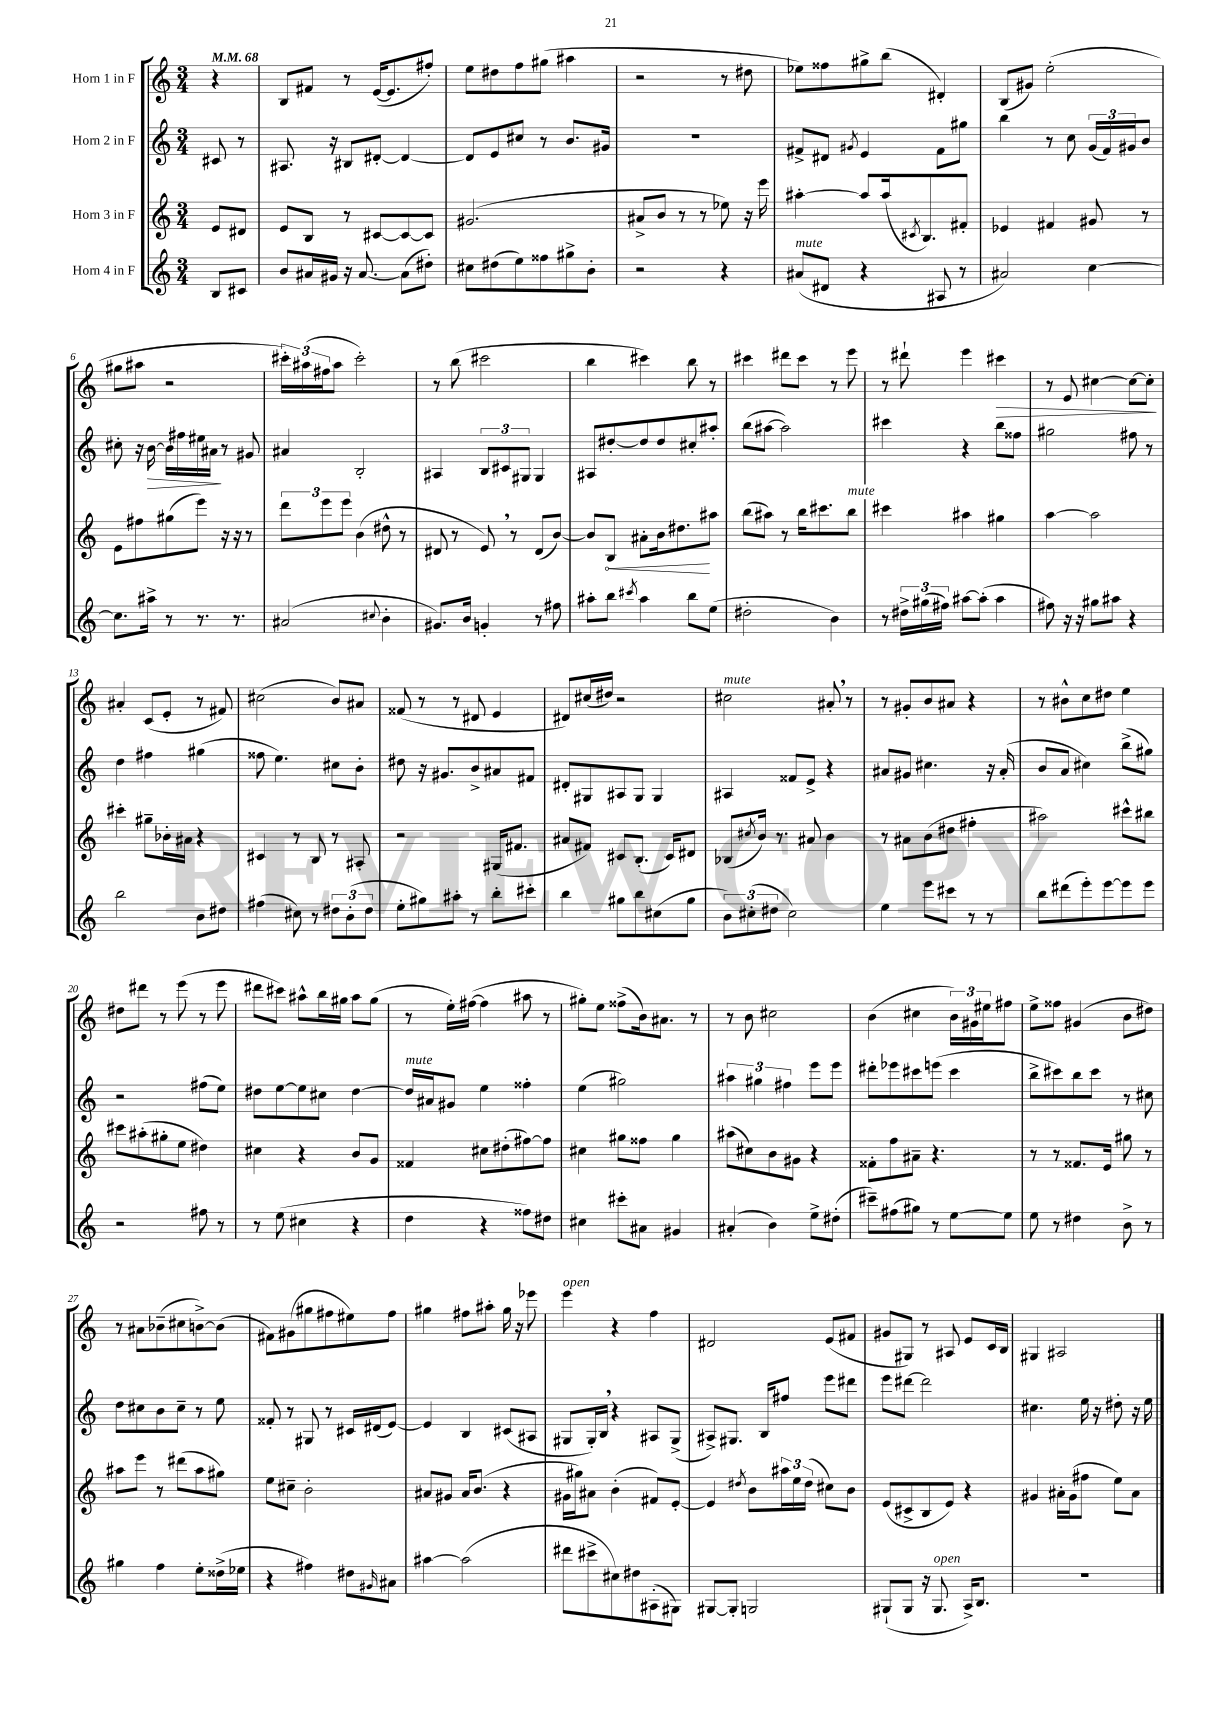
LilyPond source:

<<
\new StaffGroup <<
\new Staff = "s0" \with { instrumentName = "Horn 1 in F" } {
    \clef treble \key c \major \numericTimeSignature \time 3/4 \partial 4 \tempo 4 = 68
    r4 |
    b8 fis'8 r8 e'16~( e'8. fis''8-.) |
    e''8 dis''8 f''8 gis''8( ais''4 |
    r2 r8 dis''8 |
    ees''8) fisis''8 gis''8-> b''8( dis'4-.) |
    b8( gis'8) e''2-.( |
    gis''8 ais''8 r2 |
    \tuplet 3/2 { cis'''16-.) ais''16( fis''16 } ais''8 cis'''2-.) |
    r8 b''8( cis'''2 |
    b''4 cis'''4) b''8 r8 |
    cis'''4 dis'''8 cis'''8 r8 e'''8 |
    r8 dis'''8-! e'''4 cis'''4\> |
    r8 e'8 cis''4~ cis''8~ cis''8-.\! |
    ais'4-. c'8( e'8-. r8 fis'8) |
    cis''2( b'8) ais'8 |
    fisis'8( r8 r8 dis'8 e'4 |
    dis'8) cis''16( dis''16) r2 |
    cis''2^\markup { \italic "mute" } ais'8-. \breathe r8 |
    r8 gis'8-. b'8 ais'8 r4 |
    r8 bis'8-^ c''8 dis''8 e''4 |
    dis''8 dis'''8 r8 e'''8( r8 e'''8 |
    dis'''8 cis'''8) ais''8-^ b''16 gis''16 ais''8 gis''8( |
    r8 e''16-.) fis''16~( fis''4 ais''8 r8 |
    gis''8-.) e''8 fisis''8->( b'16) ais'8. r8 |
    r8 b'8 cis''2 |
    b'4( cis''4 \tuplet 3/2 { b'16) gis'16 eis''16 } fis''8 |
    e''8-> fisis''8 gis'4( b'8 dis''8) |
    r8 ais'8 bes'8--( cis''8 b'8~->) b'8( |
    fis'8) gis'8( gis''8 fis''8 eis''8) fis''8 |
    gis''4 fis''8 ais''8-. gis''16 r16 ees'''8 |
    e'''4^\markup { \italic "open" } r4 f''4 |
    dis'2 e'8( fis'8 |
    gis'8 gis8) r8 ais8 e'8 c'16 b16 |
    gis4 ais2 \bar "|." |
}
\new Staff = "s1" \with { instrumentName = "Horn 2 in F" } {
    \clef treble \key c \major \numericTimeSignature \time 3/4 \partial 4
    cis'8 r8 |
    ais8. r16 bis8 dis'8~-. dis'4~ |
    dis'8 e'8 cis''8 r8 b'8. gis'16 |
    R2. |
    fis'8-> dis'8 \acciaccatura { gis'8 } e'4 fis'8 gis''8 |
    b''4 r8 c''8 \tuplet 3/2 { g'16( f'16) gis'16 } b'8 |
    cis''8-. r16 b'16~\> b'16 fis''16 eis''16 ais'16\! r8 gis'8 |
    ais'4 b2-. |
    ais4 \tuplet 3/2 { b8 cis'8 gis8 } gis4 |
    ais8 dis''8~-. dis''8 dis''8 cis''8-. ais''8-. |
    b''8( ais''8~ ais''2) |
    cis'''4 r4 b''8 fisis''8 |
    gis''2 fis''8 r8 |
    d''4 fis''4 gis''4( |
    fisis''8 e''4.) cis''8 b'8-. |
    dis''8 r16 gis'8. b'8-> ais'8 fis'8 |
    dis'8-. gis8 ais8 gis8 gis4 |
    ais4 fisis'8 e'8-> r4 |
    ais'8 gis'8 cis''4. r16 ais'16-.( |
    b'8 a'8 cis''4) b''8->( gis''8) |
    r2 fis''8( e''8) |
    dis''8 e''8~ e''8 cis''8 dis''4~ |
    dis''16^\markup { \italic "mute" } ais'16 gis'8 e''4 fisis''4-. |
    e''4( gis''2) |
    \tuplet 3/2 { ais''4 gis''4 fis''4 } e'''8 e'''8 |
    dis'''8-. ees'''8 cis'''8 e'''8( cis'''4 |
    b''8-> cis'''8) b''8 cis'''8 r8 cis''8 |
    d''8 cis''8 b'8 cis''8-- r8 e''8 |
    fisis'8-. r8 gis8 r8 cis'16 dis'16( e'8~) |
    e'4 b4 cis'8( ais8 |
    gis8 gis16-.) b16 \breathe r4 ais8 gis8->( |
    ais8->) gis8. b16 fis''8 e'''8 dis'''8 |
    e'''8 dis'''8~ dis'''2 |
    cis''4. e''16 r16 dis''8-. r16 e''16 \bar "|." |
}
\new Staff = "s2" \with { instrumentName = "Horn 3 in F" } {
    \clef treble \key c \major \numericTimeSignature \time 3/4 \partial 4
    e'8 dis'8 |
    e'8 b8 r8 cis'8~ cis'8~ cis'8 |
    gis'2.( |
    ais'8-> b'8 r8 r8 ees''8) r16 e'''16 |
    ais''4~-. ais''8 ais''16( \acciaccatura { cis'8 } b8.) fis'8-. |
    ees'4 fis'4 gis'8 r8 |
    e'8 fis''8 gis''8( e'''8) r16 r16 r8 |
    \tuplet 3/2 { d'''8 e'''8 e'''8 } b'4( dis''8-^ r8 |
    dis'8 r8 e'8) \breathe r8 dis'8( b'8~) |
    b'8 \once \override Hairpin.circled-tip = ##t b8\< ais'8-. b'16 dis''8.\! ais''8 |
    b''8( ais''8) r8 b''16 cis'''8. b''8^\markup { \italic "mute" } |
    cis'''4 ais''4 gis''4 |
    a''4~ a''2 |
    cis'''4-. gis''8-- bes'16-. ais'16 r4 |
    cis'4 r8 b8 r8 ais8-. |
    r2 gis16( fis'8. |
    ais'8 fis'8) cis'8 b8.-.( cis'16) dis'8 |
    bes8( \acciaccatura { cis''8 } b'16) r8. ais'8 b'4 |
    r8 ais'8 b'8( dis''8 fis''4-. |
    ais''2) cis'''8-^ bis''8 |
    cis'''8 ais''8-.( gis''8-. e''8 dis''4) |
    cis''4 r4 b'8 g'8 |
    fisis'4 cis''8 dis''8-.( fis''8~) fis''8 |
    cis''4 gis''8 fisis''8 gis''4 |
    ais''8( cis''8) b'8 gis'8 r4 |
    fisis'8-. f''8 ais'8-- r4. |
    r8 r8 fisis'8. e'16 gis''8 r8 |
    ais''8 e'''8 r8 dis'''8( ais''8 gis''8) |
    e''8 cis''8-- b'2-. |
    ais'8 gis'8 ais'16 b'8.( r4 |
    gis'16 gis''16) ais'8 b'4-.( fis'8) e'8~-. |
    e'4 \acciaccatura { dis''8 } b'8 \tuplet 3/2 { ais''16 e''16 dis''16( } cis''8) b'8 |
    e'8( cis'8-> b8 e'8) r4 |
    gis'4 ais'16-. gis'16( fis''8 e''8) ais'8 \bar "|." |
}
\new Staff = "s3" \with { instrumentName = "Horn 4 in F" } {
    \clef treble \key c \major \numericTimeSignature \time 3/4 \partial 4
    b8 cis'8 |
    b'8 ais'16 gis'16 r16 ais'8.~ ais'8( dis''8-.) |
    cis''8 dis''8( e''8) fisis''8 gis''8-> b'8-. |
    r2 r4 |
    ais'8^\markup { \italic "mute" }( dis'8 r4 ais8 r8 |
    ais'2) c''4~ |
    c''8. ais''16-> r8 r8. r8. |
    ais'2( \appoggiatura { cis''8 } b'4-. |
    gis'8.) b'16 g'4-. r8 fis''8 |
    ais''8-. b''8 \acciaccatura { cis'''8 } ais''4 b''8 e''8( |
    dis''2-. b'4) |
    r8 \tuplet 3/2 { dis''16-> gis''16( fis''16) } ais''8~ ais''8-.( ais''4 |
    fis''8) r16 r16 gis''8 ais''8 r4 |
    b''2 b'8 dis''8 |
    fis''4( cis''8) r8 \tuplet 3/2 { dis''8 b'8-.( dis''8 } |
    e''8-. gis''8) ais''8-. r8 b''8-. cis'''8-. |
    b''4 gis''8 b''8 cis''8( gis''8 |
    \tuplet 3/2 { b'8) cis''8-.( dis''8 } cis''2) |
    e''4 e'''8 cis'''8 r8 r8 |
    b''8 dis'''8( e'''8-.) e'''8~ e'''8 e'''8 |
    r2 fis''8 r8 |
    r8 e''8( cis''4 r4 |
    d''4 r4 fisis''8) dis''8 |
    cis''4 cis'''8-. ais'8 gis'4 |
    ais'4-.( b'4) e''8-> dis''8-.( |
    cis'''8--) fis''8( gis''8) r8 e''8~ e''8 |
    e''8 r8 dis''4 b'8-> r8 |
    gis''4 f''4 e''8-. disis''16->( ees''16 |
    r4 fis''4) dis''8 \grace { gis'16 } ais'8 |
    ais''4~ ais''2( |
    dis'''8 cis'''8-> cis''8) dis''8 ais8-.( gis8) |
    gis8~ gis8-. g2 |
    gis8-!( gis8 r16 gis8.^\markup { \italic "open" } a16->) b8. |
    R2. \bar "|." |
}
>>
>>
